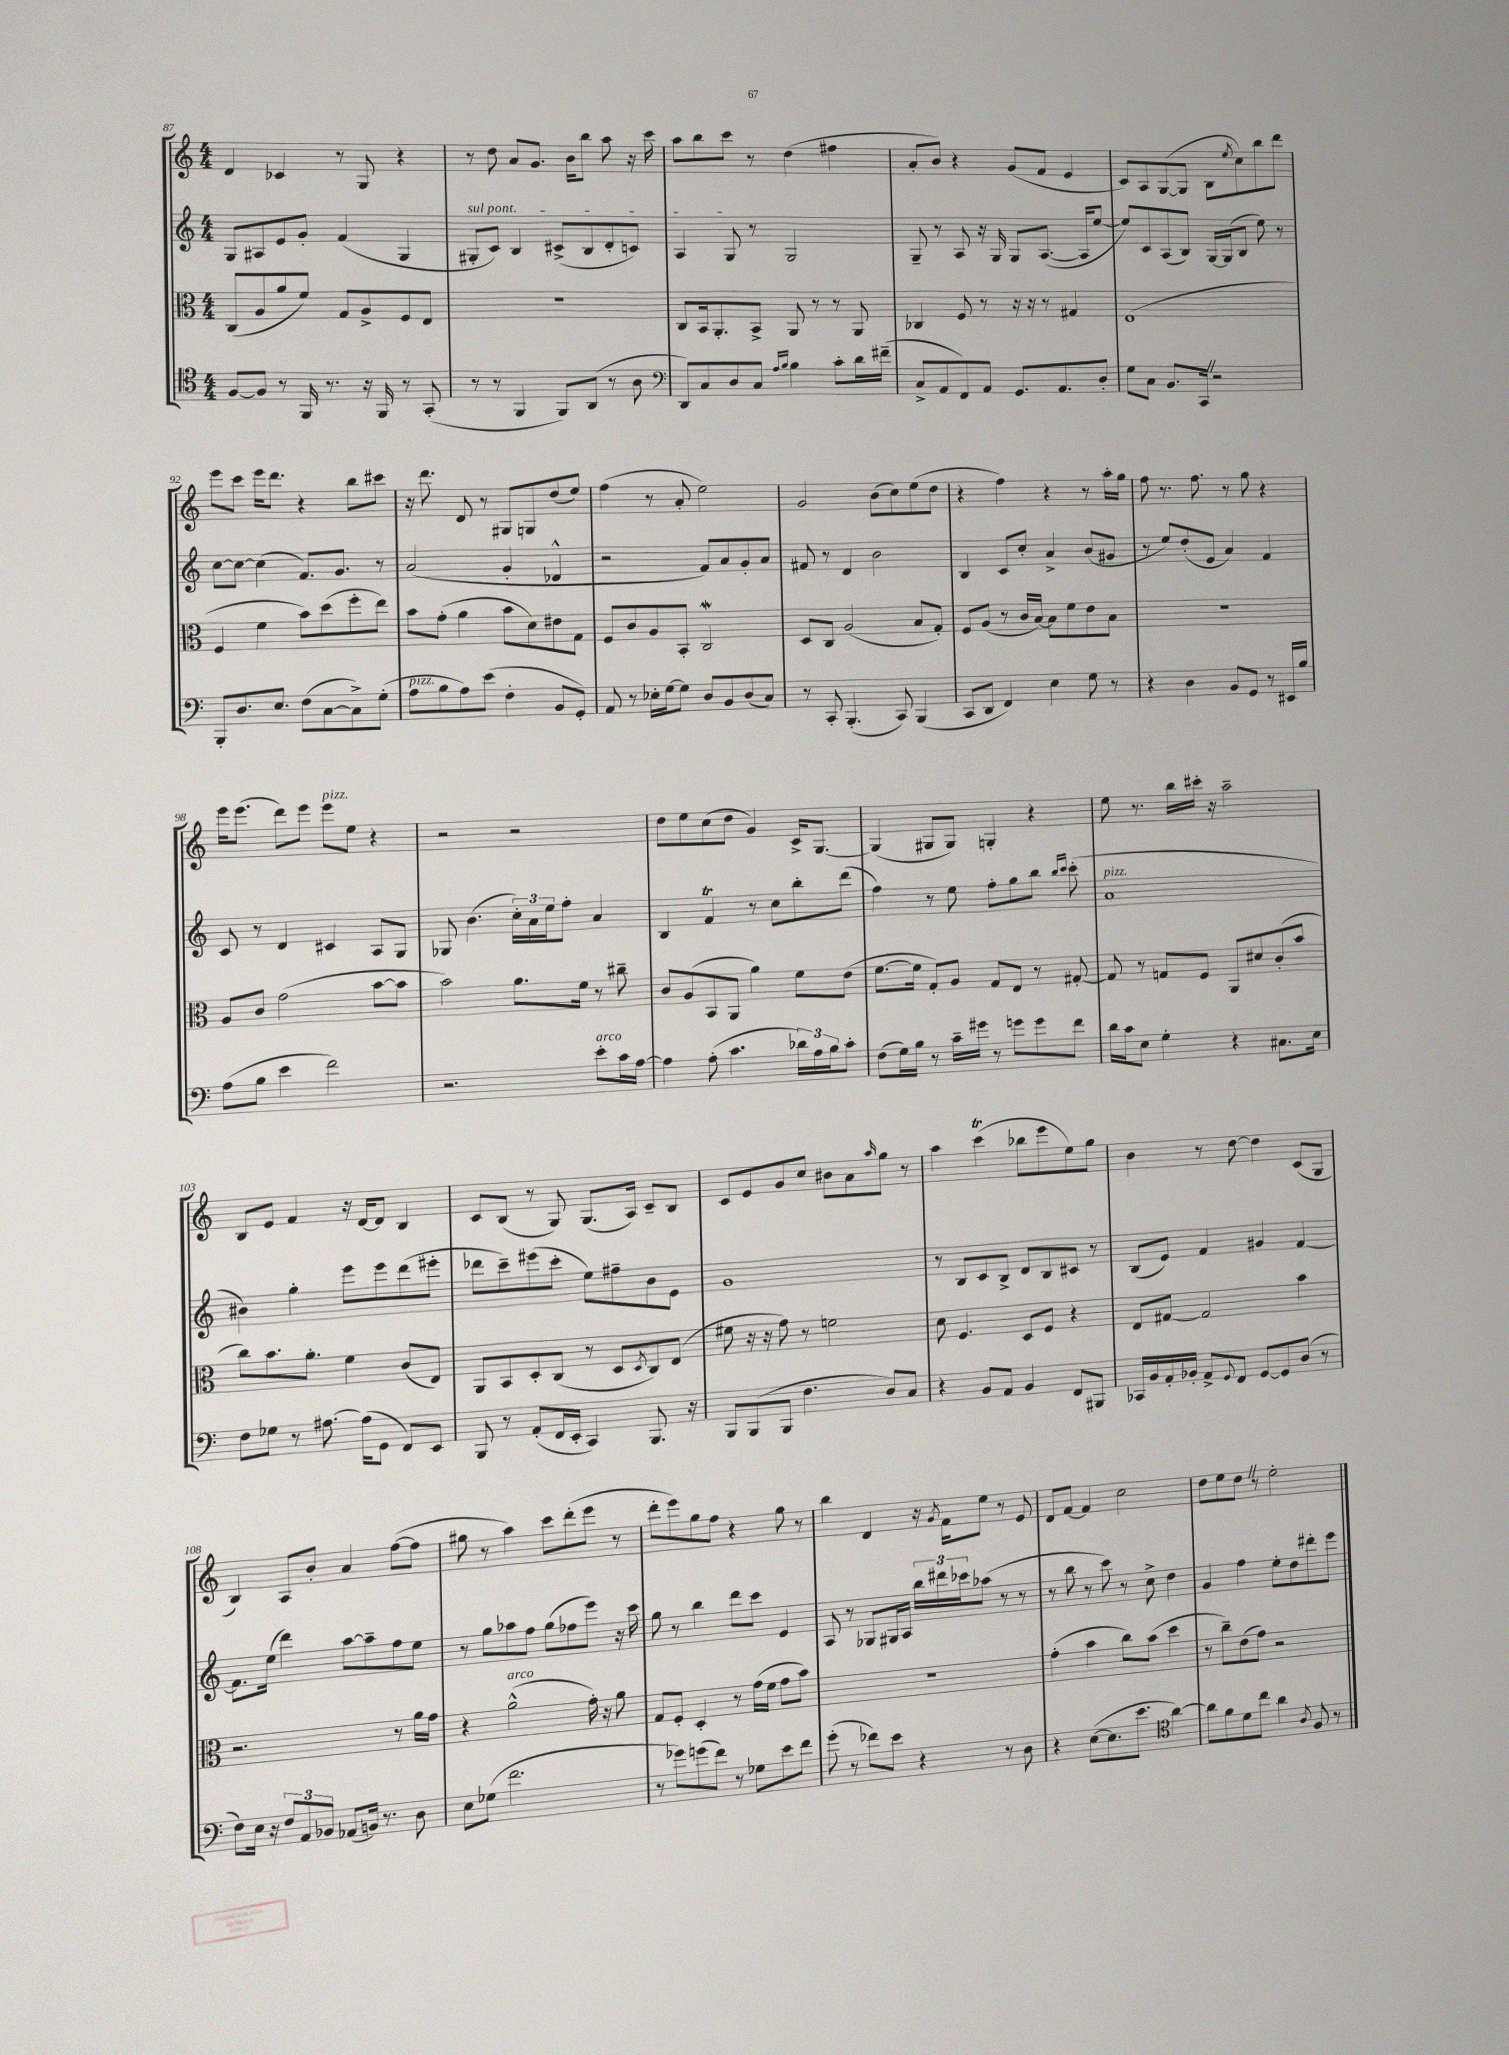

**kern	**kern	**kern	**kern
*staff4	*staff3	*staff2	*staff1
*clefC4	*clefC3	*clefG2	*clefG2
*k[]	*k[]	*k[]	*k[]
*M4/4	*M4/4	*M4/4	*M4/4
[8F	(8C	8G	4d
8F]	8A	8A#	.
8r	8a	8e	4c-
16FF	8f)	8g'	.
8.r	.	.	.
.	8G	(4f	8r
16r	8A^	.	8G
16FF	.	.	.
8r	8F	4G	4r
(8GG'	8E	.	.
=	=	=	=
8r	1r	8G#'	8r
8r	.	8c)	8dd
4FF	.	4B	8a
.	.	.	8.g
8FF)	.	(8c#^	.
.	.	.	16b
(8AA	.	8B	8bb
8r	.	8d'	8aa
8A	.	8c)	16r
.	.	.	16ccc
=	=	=	=
*clefF4	*	*	*
8DD)	8C	4A	8aa
8C	16BB	.	8bb
.	8.AA'	.	.
8D	.	8G	8ccc
8C	8BB^	8r	8r
16qqA	.	.	.
16qqB	.	.	.
4B	8AA	2G	(4dd
.	8r	.	.
8c'	8r	.	4ff#
16d	8AA	.	.
(16f#~	.	.	.
=	=	=	=
8C^	4C-	8G~	8a'
8AA	.	8r	8b)
8FF)	8F	8A	4r
8AA	8r	16r	.
.	.	16G	.
8.GG	16r	8G	(8g
.	16r	.	.
.	8r	([8.A	8f
8.AA	.	.	.
.	4G#	.	4e
.	.	16A]	.
8D'	.	[8ee	.
=	=	=	=
8G	(1E	8ee])	8c)
8C	.	8c	8A
8.BB	.	(8A	([8G
.	.	8B)	8G]
16CC	.	.	.
2r	.	[16G	8B
.	.	(16G]	.
.	.	.	8qee
.	.	8B	8cc)
.	.	8ee)	8bb
.	.	8r	8ddd
=	=	=	=
8BBB'	4F	[8cc	8eee
8.D	.	8cc_	8ccc
.	4f	(4cc]	16eee
8.E	.	.	8.ddd
(8F	8b)	8.f)	4r
[8C	(8dd	.	.
.	.	8.g	.
8C^])	8ff'	.	8bb
(8G'	8ee)	8r	8ccc#
=	=	=	=
8A	8b	(2a	16r
.	.	.	8.ddd
8B	(8g'	.	.
8A)	4a	.	8d
(8e	.	.	8r
4F'	8b	4g'	8G#
.	8d)	.	8G
8BB	8e#	4d-^^	(8dd
8GG')	8G	.	8ee)
=	=	=	=
8AA	8F	2r	(4ff
8r	8c	.	.
16E-'	8A	.	8r
[16G	.	.	.
8G]	8BB'	.	8a'
8D	2C	8f)	2ee)
8BB	.	8a	.
(8D	.	8g'	.
8C)	.	8a	.
=	=	=	=
8r	8D	8f#	2g
8CC'	8C	8r	.
(4.BBB'	(2A	4d	.
.	.	2b	(8b
8CC)	.	.	8cc)
(4BBB	8B	.	(8ee
.	8G')	.	8dd
=	=	=	=
8CC	8F	4B	4r
8DD	(8A	.	.
4FF)	8r	8c	4ff)
.	16c	8cc'	.
.	[16B)	.	.
4E	8B]	4a^	4r
.	8f	.	.
8G	8e	(8b	8r
8r	8B	8g#	16aa'
.	.	.	16gg
=	=	=	=
4r	1r	8r	8ff
.	.	8ee)	8.r
4D	.	(8dd'	.
.	.	.	8.ff
.	.	8e	.
8BB	.	4a)	8r
8GG	.	.	8gg
8r	.	4f	4r
16EE#	.	.	.
16B	.	.	.
=	=	=	=
(8A	8A	8c	16eee
.	.	.	(8.eee
8B	8c	8r	.
4e	(2g	4d	8ddd)
.	.	.	8eee
2f)	.	4c#	8eee
.	.	.	8ee
.	[8b	8A	4r
.	8b]	8G	.
=	=	=	=
2.r	2b)	8G-	2r
.	.	(4.b	.
.	8.a	24cc')	2r
.	.	24a	.
.	.	24ee	.
.	.	8ff'	.
.	16f	.	.
8e'	8r	4a	.
16c	8cc#~	.	.
[16A	.	.	.
=	=	=	=
4A]	8c	4B	8dd
.	(8A	.	8ee
(8A'	8BB	4f	(8cc
4.c	8AA	.	8dd
.	4a)	8r	4g)
.	.	8cc	.
24d-)	8f	8bb'	16c^
24A	.	.	.
.	.	.	[8.G
24B	.	.	.
8c'	(8e	(8ddd	.
=	=	=	=
(8F	[8.f	4ff)	(4G]
16G)	.	.	.
16B	16f]	.	.
8r	8G')	8r	8G#
16c~	8A	8ee	8G#)
16g#	.	.	.
8r	8G	8ff'	4G'
8g	8E	8gg	.
8g	8r	8bb	4r
.	.	16qqbb	.
.	.	16qqccc	.
8f	[8G#'	(8ccc'	.
=	=	=	=
16d	8G#]	1a	8ee
16c	.	.	.
8E	8r	.	8.r
4G'	8G	.	.
.	.	.	16bb
.	8F	.	16ccc#'
.	.	.	16r
4r	8AA	.	2aa~
.	8d#	.	.
8.C#	(8c'	.	.
.	8b	.	.
16E	.	.	.
=	=	=	=
8F	8cc)	4b#)	8B
8G-	8.b	.	8e
8r	.	4gg'	4f
.	8.a'	.	.
[8.A#	.	.	.
.	4f	8eee	16r
(16A#]	.	.	[16d
8GG	.	8eee	8d]
8FF)	(8c	(8ddd	4B
8EE	8E)	8eee#'	.
=	=	=	=
8BBB	8AA	8ddd-	8c
8r	8BB	8ccc~)	(8B
(8AA'	8D'	(8eee#	8r
16FF	(8C	8ccc'	8G)
16EE'	.	.	.
4CC)	8r	8ee)	(8.G
.	8D	8ff#~	.
.	.	.	16A)
.	8qD	.	.
8.BBB	8C)	8b	8c~
.	(8E	8e	8B
16r	.	.	.
=	=	=	=
8BBB	8f#	1g	8c
(8BBB	16r	.	8e
.	16r	.	.
8BBB	8g)	.	8g
4.F	8r	.	8cc
.	2f	.	8b#
.	.	.	8a
.	.	.	16qqaa
8D)	.	.	8gg
8C	.	.	8r
=	=	=	=
4r	8d	8r	4aa
.	4.F	8B	.
8BB	.	8c	(4ccc
8AA	.	8B^	.
4BB	8D	8d	8bb-
.	8F	8B	8eee
8FF	4r	8c#	8ee)
8BBB#	.	8r	8gg
=	=	=	=
16CC-	8E	(8B	4b
16BB	.	.	.
16AA'	[8G#	8e)	.
16BB-'	.	.	.
8AA^	2G#]	4f	8r
8qqGG	.	.	.
8FF	.	.	[8dd
[8GG	.	4g#	4dd]
8GG]	.	.	.
(8D	4b	[4f	(8c
8r	.	.	8G
=	=	=	=
8F)	2.r	8.f]	4B)
16E	.	.	.
16r	.	(16ee	.
12F	.	4ddd)	8A
12AA	.	.	.
.	.	.	8b'
12BB-	.	.	.
(8AA-	.	[8aa	4a
16BB)	.	8aa~]	.
8.r	.	.	.
.	8r	8ff	([8ff
8D	16a	8ee	8ff]
.	16g	.	.
=	=	=	=
8E	4r	8r	8gg#
(8G-	.	8gg	8r
2.f	(2a^^	8aa-	4aa)
.	.	8ff	.
.	.	(8gg	8ccc
.	.	8ff-	(8ddd'
.	16g')	8eee)	8eee
.	16r	.	.
.	8a	16r	8r
.	.	16ccc	.
=	=	=	=
8r	8G	8gg	8ddd'
8g-)	8F'	8r	8eee)
(8g	4D'	4bb	8gg
8f)	.	.	8ff
8r	8r	8ddd	4r
8G-	(16g	8ccc	.
.	16f	.	.
8e	8g	4e	8gg
8f	8b)	.	8r
=	=	=	=
(8g'	1r	8A	4bb
8r	.	8r	.
8f-)	.	8G-	4d
8e	.	16G#	.
.	.	16A	.
4r	.	24bb	16r
.	.	24ddd#	.
.	.	.	8qg
.	.	.	16f
.	.	24ccc-	.
.	.	(8aa-	8ee
8r	.	8r	8r
8D	.	8r	8e
=	=	=	=
4r	(4g'	8r	8d
.	.	8bb	[8f
([8E	4b	8r	4f]
8.E]	.	8ccc)	.
.	8cc)	8r	2cc
8.e	.	.	.
.	(8b	8cc^	.
*clefC4	*	*	*
[4a)	4dd	4dd	.
=	=	=	=
8a]	8r	4g	8dd
8f	8cc~)	.	8ee
8d	(8e	4ff	8dd
8cc	8g)	.	8r
4a	2r	8ee'	2ee'
.	.	8dd	.
8qA	.	.	.
8F	.	8ddd#'	.
8r	.	8eee	.
==	==	==	==
*-	*-	*-	*-
